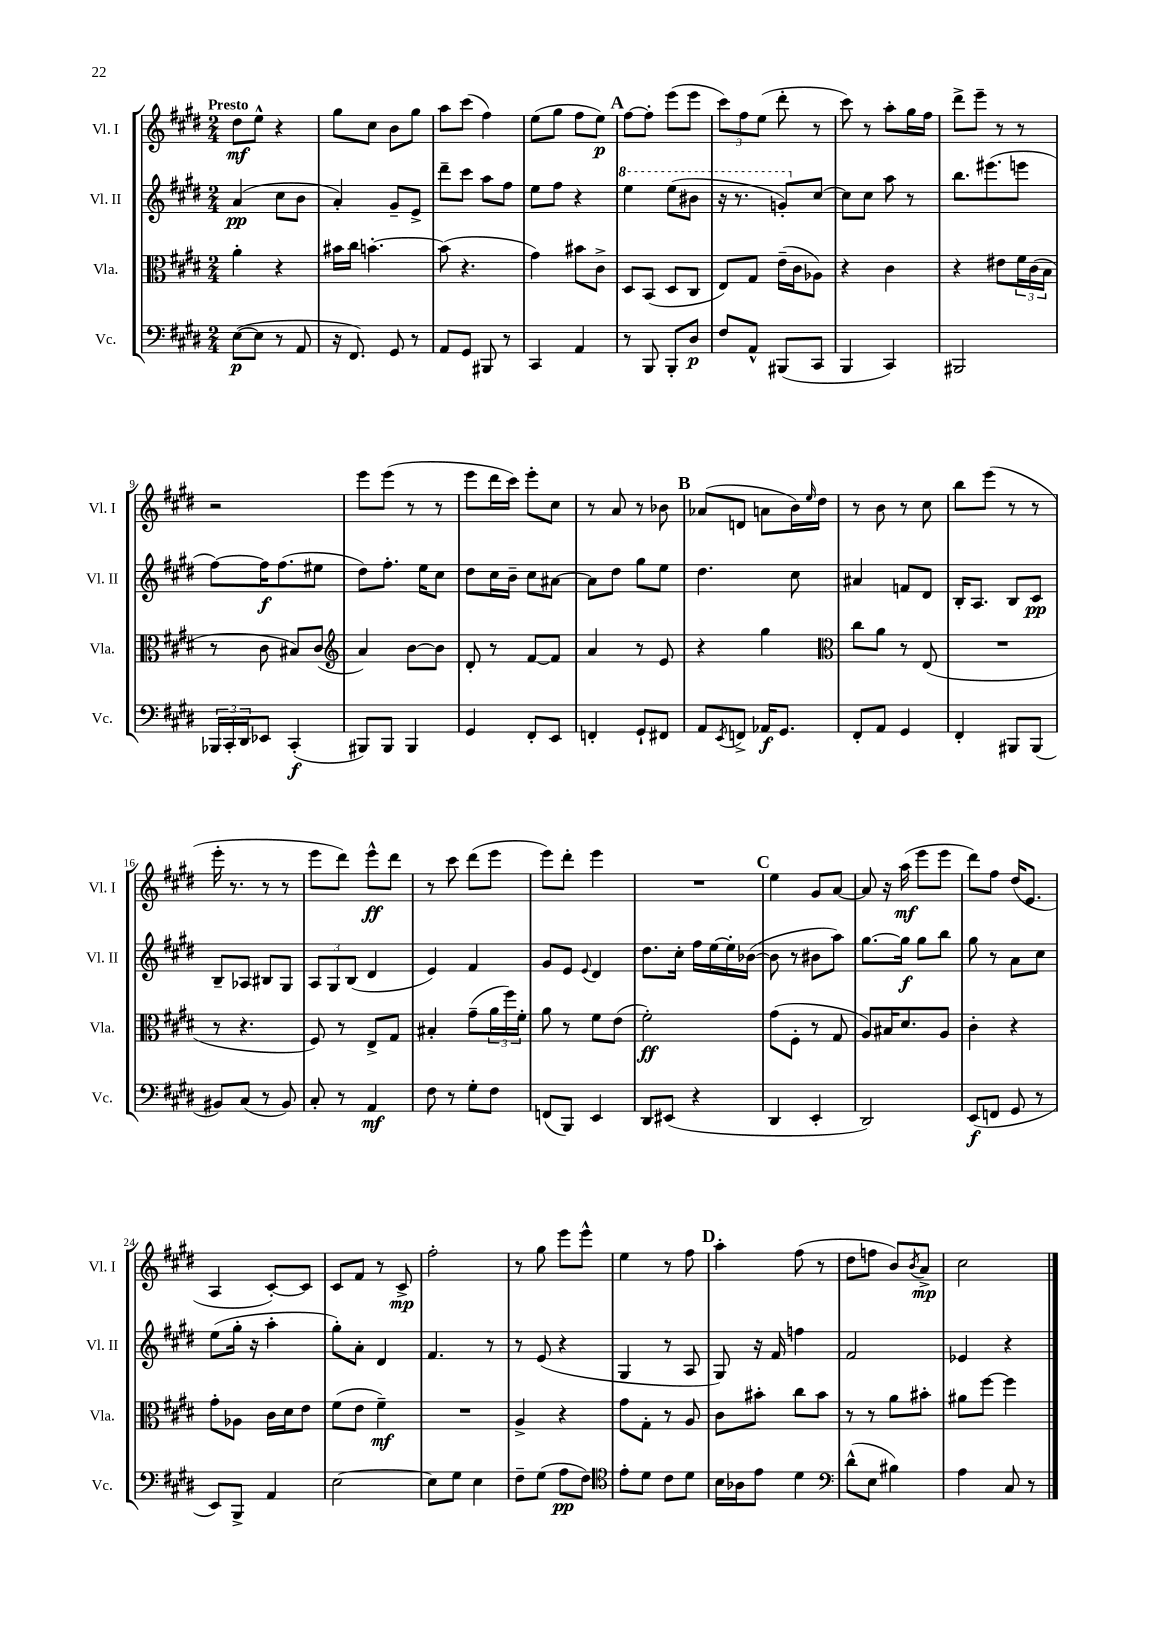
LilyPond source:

<<
\new StaffGroup <<
\new Staff = "s0" \with { instrumentName = "Vl. I" shortInstrumentName = "Vl. I" } {
    \clef treble \key e \major \numericTimeSignature \time 2/4 \tempo "Presto"
    dis''8\mf e''8-^ r4 |
    gis''8 cis''8 b'8 gis''8 |
    a''8 cis'''8( fis''4) |
    e''8( gis''8 fis''8 e''8\p) |
    \mark \markup { \bold "A" } fis''8~ fis''8-. e'''8( e'''8 |
    \tuplet 3/2 { cis'''8) fis''8 e''8( } dis'''8-. r8 |
    cis'''8) r8 a''8-. gis''16 fis''16 |
    dis'''8-> e'''8-- r8 r8 |
    r2 |
    e'''8 e'''8( r8 r8 |
    e'''8 dis'''16 cis'''16) e'''8-. cis''8 |
    r8 a'8 r8 bes'8 |
    \mark \markup { \bold "B" } aes'8( d'8 a'8 b'16) \grace { e''16 } dis''16 |
    r8 b'8 r8 cis''8 |
    b''8 e'''8( r8 r8 |
    e'''16-. r8. r8 r8 |
    e'''8 dis'''8) e'''8-^\ff dis'''8 |
    r8 cis'''8 dis'''8( e'''8 |
    e'''8) dis'''8-. e'''4 |
    R2 |
    \mark \markup { \bold "C" } e''4 gis'8 a'8~ |
    a'8 r16 a''16\mf( e'''8 e'''8 |
    dis'''8) fis''8 dis''16( e'8. |
    a4 cis'8~-.) cis'8 |
    cis'8 fis'8 r8 cis'8->\mp |
    fis''2-. |
    r8 gis''8 e'''8 e'''8-^ |
    e''4 r8 fis''8 |
    \mark \markup { \bold "D" } a''4-. fis''8( r8 |
    dis''8 f''8 b'8) \acciaccatura { b'8 } a'8->\mp |
    cis''2 \bar "|." |
}
\new Staff = "s1" \with { instrumentName = "Vl. II" shortInstrumentName = "Vl. II" } {
    \clef treble \key e \major \numericTimeSignature \time 2/4
    a'4\pp( cis''8 b'8 |
    a'4-.) gis'8-- e'8-> |
    dis'''8-- cis'''8 a''8 fis''8 |
    e''8 fis''8 r4 |
    \mark \markup { \bold "A" } \ottava #1 e'''4 e'''8( bis''8 |
    r16 r8. g''8-.) \ottava #0 cis''8~ |
    cis''8 cis''8 a''8 r8 |
    b''8. eis'''8.( e'''8 |
    fis''8~) fis''16\f fis''8.( eis''8 |
    dis''8) fis''8.-. e''16 cis''8 |
    dis''8 cis''16 b'16-- cis''8 ais'8~ |
    ais'8 dis''8 gis''8 e''8 |
    \mark \markup { \bold "B" } dis''4. cis''8 |
    ais'4 f'8 dis'8 |
    b16-. a8. b8 cis'8\pp |
    b8-- aes8 bis8 gis8 |
    \tuplet 3/2 { a8 gis8 b8( } dis'4 |
    e'4) fis'4 |
    gis'8 e'8 \appoggiatura { e'8 } dis'4 |
    dis''8. cis''16-. fis''16 e''16~ e''16-. bes'16~( |
    \mark \markup { \bold "C" } bes'8 r8 bis'8 a''8) |
    gis''8.~ gis''16\f gis''8 b''8 |
    gis''8 r8 a'8 cis''8 |
    e''8( gis''16-. r16 a''4-. |
    gis''8-.) a'8-. dis'4 |
    fis'4. r8 |
    r8 e'8( r4 |
    gis4 r8 a8 |
    \mark \markup { \bold "D" } gis8) r16 fis'16 f''4 |
    fis'2 |
    ees'4 r4 \bar "|." |
}
\new Staff = "s2" \with { instrumentName = "Vla." shortInstrumentName = "Vla." } {
    \clef alto \key e \major \numericTimeSignature \time 2/4
    a'4-. r4 |
    bis'16 cis''16 b'4.~-. |
    b'8( r4. |
    gis'4) bis'8 cis'8-> |
    \mark \markup { \bold "A" } dis8 b,8( dis8 cis8 |
    e8) gis8 e'16--( cis'16 aes8) |
    r4 cis'4 |
    r4 eis'8 \tuplet 3/2 { fis'16 cis'16( b16 } |
    r8 cis'8 bis8) cis'8( |
    \clef treble a'4) b'8~ b'8 |
    dis'8-. r8 fis'8~ fis'8 |
    a'4 r8 e'8 |
    \mark \markup { \bold "B" } r4 gis''4 |
    \clef alto cis''8 a'8 r8 e8( |
    R2 |
    r8 r4. |
    fis8) r8 e8-> gis8 |
    bis4-. gis'8--( \tuplet 3/2 { a'16 fis''16) fis'16-. } |
    a'8 r8 fis'8 e'8( |
    fis'2-.\ff) |
    \mark \markup { \bold "C" } gis'8( fis8-. r8 gis8 |
    a8) bis16 dis'8. a8 |
    cis'4-. r4 |
    gis'8-. aes8 cis'16 dis'16 e'8 |
    fis'8( e'8 fis'4--\mf) |
    R2 |
    a4-> r4 |
    gis'8 gis8-. r8 a8 |
    \mark \markup { \bold "D" } cis'8 bis'8-. cis''8 bis'8 |
    r8 r8 a'8 bis'8-. |
    ais'8 fis''8~ fis''4 \bar "|." |
}
\new Staff = "s3" \with { instrumentName = "Vc." shortInstrumentName = "Vc." } {
    \clef bass \key e \major \numericTimeSignature \time 2/4
    e8~\p( e8 r8 a,8 |
    r16 fis,8.) gis,8 r8 |
    a,8 gis,8 bis,,8 r8 |
    cis,4 a,4 |
    \mark \markup { \bold "A" } r8 b,,8 b,,8-. dis8\p |
    fis8 a,8-^ bis,,8( cis,8 |
    b,,4 cis,4) |
    bis,,2 |
    \tuplet 3/2 { bes,,16 cis,16-. dis,16 } ees,8 cis,4-.\f( |
    bis,,8) bis,,8 bis,,4 |
    gis,4 fis,8-. e,8 |
    f,4-. gis,8-! fis,8 |
    \mark \markup { \bold "B" } a,8 \acciaccatura { e,8 } f,8-> aes,16\f gis,8. |
    fis,8-. a,8 gis,4 |
    fis,4-. bis,,8 bis,,8( |
    bis,8) cis8( r8 bis,8) |
    cis8-. r8 a,4\mf |
    fis8 r8 gis8-. fis8 |
    f,8( b,,8) e,4 |
    dis,8 eis,8( r4 |
    \mark \markup { \bold "C" } dis,4 e,4-. |
    dis,2) |
    e,8\f( f,8 gis,8 r8 |
    e,8) b,,8-> a,4 |
    e2~ |
    e8 gis8 e4 |
    fis8-- gis8( a8\pp fis8) |
    \clef tenor e'8-. dis'8 cis'8 dis'8 |
    \mark \markup { \bold "D" } b16 aes16 e'8 dis'4 |
    \clef bass dis'8-^( e8 bis4) |
    a4 cis8 r8 \bar "|." |
}
>>
>>
